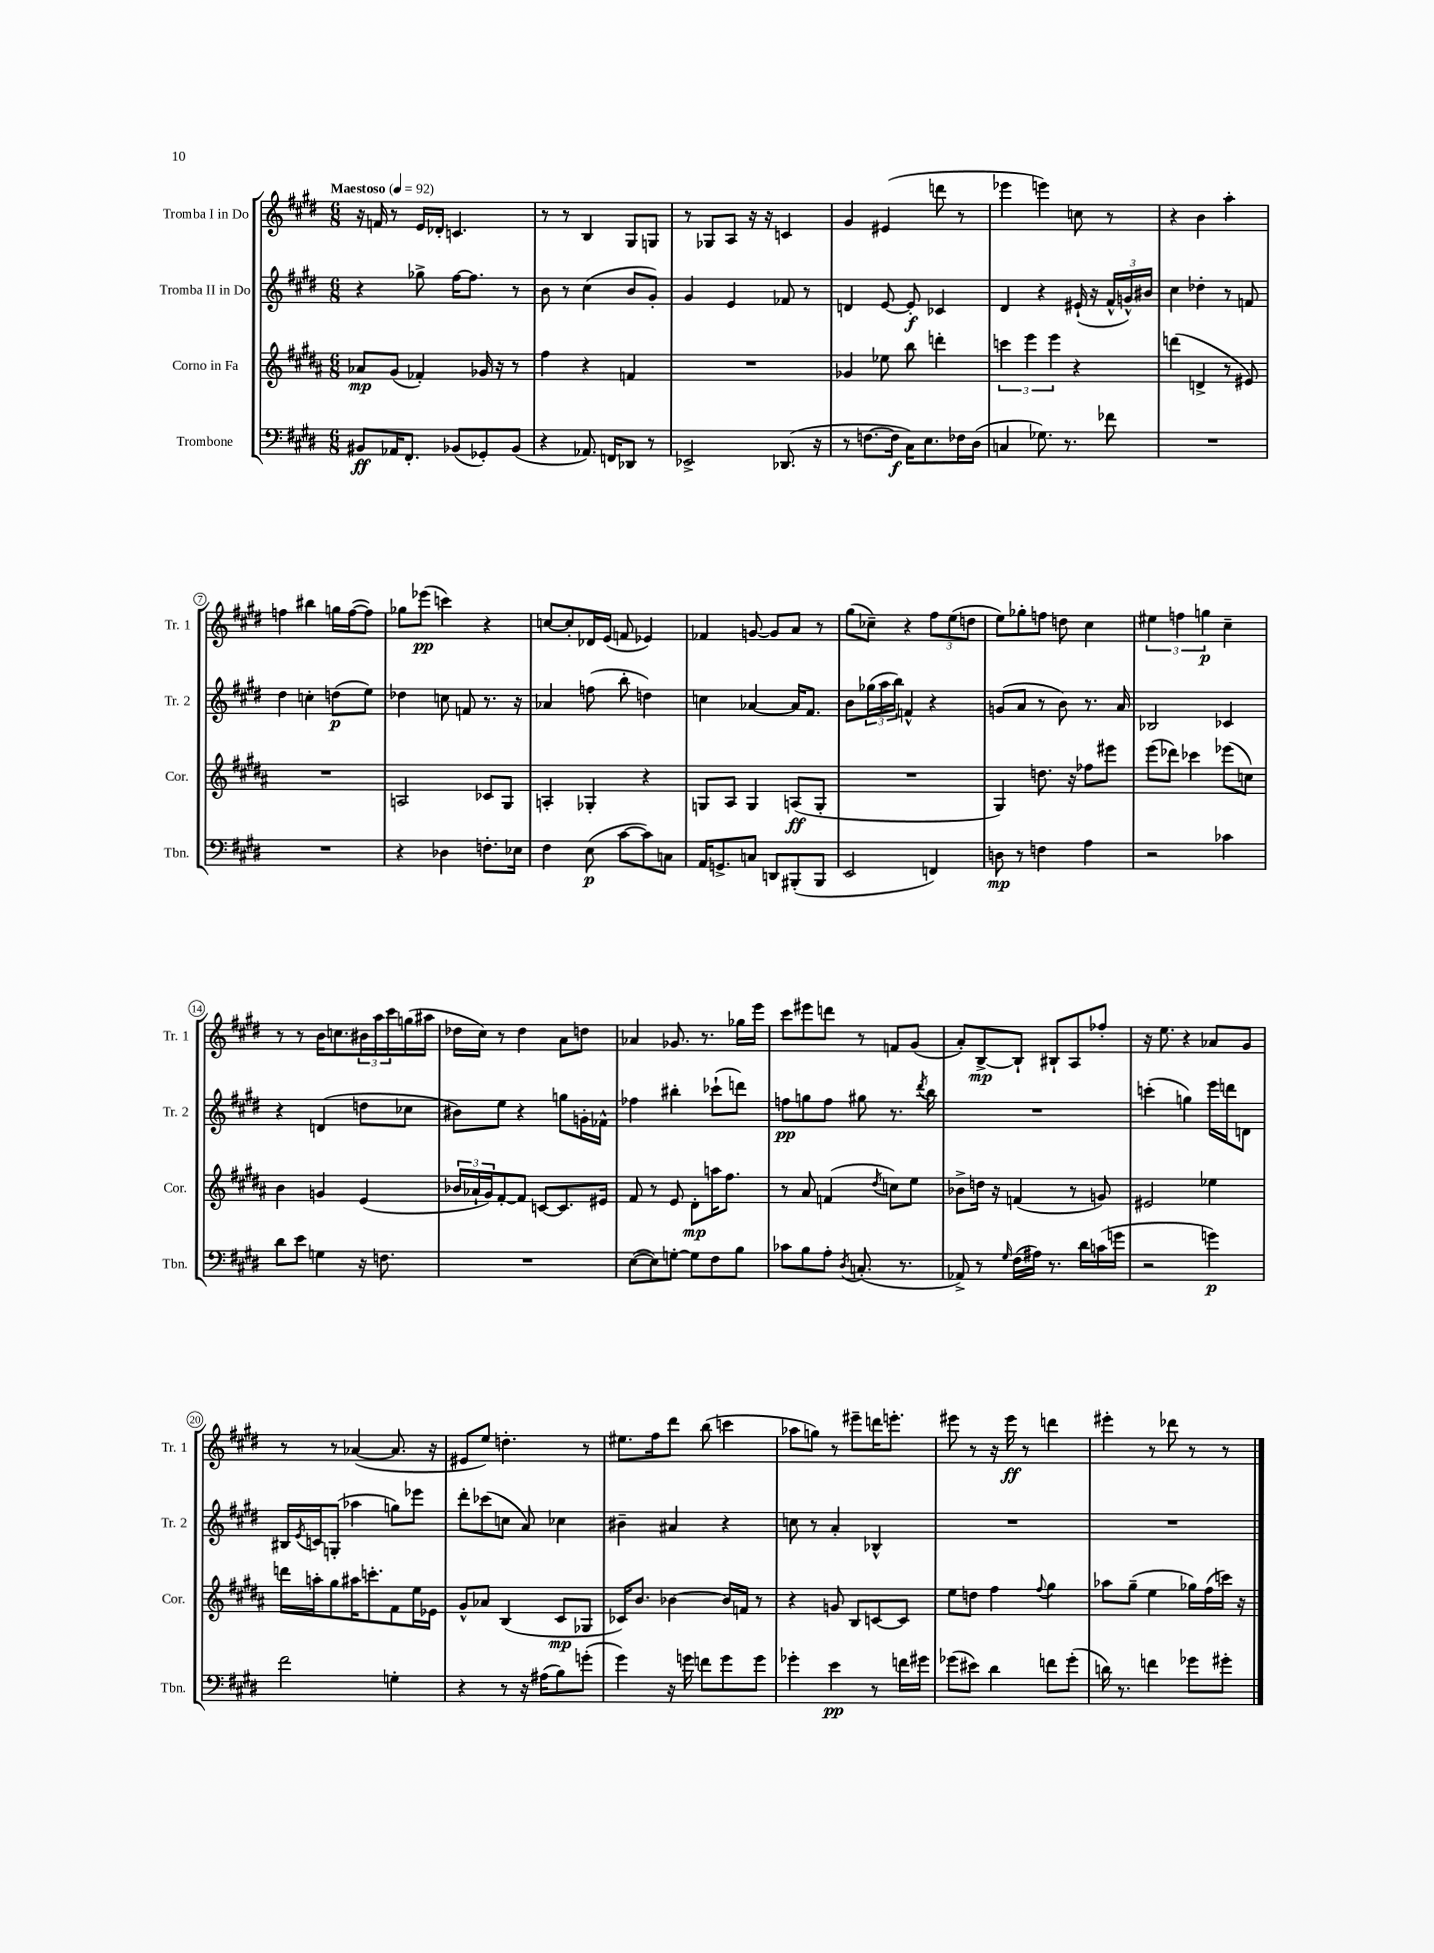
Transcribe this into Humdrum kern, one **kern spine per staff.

**kern	**dynam	**kern	**dynam	**kern	**dynam	**kern	**dynam
*part4	*part4	*part3	*part3	*part2	*part2	*part1	*part1
*staff4	*staff4	*staff3	*staff3	*staff2	*staff2	*staff1	*staff1
*I"Trombone	*	*I"Corno in Fa	*	*I"Tromba II in Do	*	*I"Tromba I in Do	*
*I'Tbn.	*	*I'Cor.	*	*I'Tr. 2	*	*I'Tr. 1	*
*clefF4	*	*clefG2	*	*clefG2	*	*clefG2	*
*k[f#c#g#d#]	*	*k[f#c#g#d#a#]	*	*k[f#c#g#d#]	*	*k[f#c#g#d#]	*
*M6/8	*	*M6/8	*	*M6/8	*	*M6/8	*
*MM92	*	*MM92	*	*MM92	*	*MM92	*
=1	=1	=1	=1	=1	=1	=1	=1
!	!	!	!	!	!	!LO:TX:a:B:t=Maestoso	!
8BB#X/L	ff	8a-X/L	mp	4r	.	16r	.
.	.	.	.	.	.	16fn/	.
16AA-X/K	.	(8g#/J	.	.	.	8r	.
8.FF#'/J	.	.	.	.	.	.	.
.	.	4f-X'/)	.	8gg-X^\	.	16e/LL	.
.	.	.	.	.	.	16d-X'/JJ	.
(8BB-X/L	.	.	.	[16ff#\KL	.	4.cn/	.
.	.	.	.	8.ff#\J]	.	.	.
8GG-X'/)	.	16g-X/	.	.	.	.	.
.	.	16r	.	.	.	.	.
(8BB-/J	.	8r	.	8r	.	.	.
=2	=2	=2	=2	=2	=2	=2	=2
4r	.	4ff#\	.	8b\	.	8r	.
.	.	.	.	8r	.	8r	.
8.AA-X/)	.	4r	.	(4cc#\	.	4B/	.
16FFn/KL	.	.	.	.	.	.	.
8DD-X/J	.	4fn/	.	8b/L	.	8G#/L	.
8r	.	.	.	8g#'/J)	.	8Gn/J	.
=3	=3	=3	=3	=3	=3	=3	=3
2EE-X^/	.	2.r	.	4g#/	.	8r	.
.	.	.	.	.	.	8G-X/L	.
.	.	.	.	4e/	.	8A/J	.
.	.	.	.	.	.	16r	.
.	.	.	.	.	.	16r	.
(8.DD-X/	.	.	.	8f-X/	.	4cn/	.
.	.	.	.	8r	.	.	.
16r	.	.	.	.	.	.	.
=4	=4	=4	=4	=4	=4	=4	=4
8r	.	4g-X/	.	4dn/	.	4g#/	.
[8.Fn\L	.	.	.	.	.	.	.
.	.	8ee-X\	.	[8e/	.	(4e#X/	.
16F\Jk]	f	.	.	.	.	.	.
16C#\KL)	.	8bb\	.	8e'/]	f	.	.
8.E\	.	.	.	.	.	.	.
.	.	4dddn'\	.	4c-X/	.	8dddn\	.
16F-X\L	.	.	.	.	.	8r	.
(16D#\JJ	.	.	.	.	.	.	.
=5	=5	=5	=5	=5	=5	=5	=5
4Cn/	.	6cccn\	.	4d#/	.	4eee-X\	.
.	.	6eee\	.	.	.	.	.
8.G-X\)	.	.	.	4r	.	4eeen\)	.
.	.	6eee\	.	.	.	.	.
8.r	.	.	.	.	.	.	.
.	.	4r	.	(16e#X`/	.	8ccn\	.
.	.	.	.	16r	.	.	.
8f-X\	.	.	.	24f#^^/LL	.	8r	.
.	.	.	.	24gn^^/)	.	.	.
.	.	.	.	24b#X/JJ	.	.	.
=6	=6	=6	=6	=6	=6	=6	=6
2.r	.	(4dddn\	.	4cc#\	.	4r	.
.	.	4dn^/	.	4dd-X'\	.	4b\	.
.	.	8r	.	8r	.	4aa'\	.
.	.	8e#X/)	.	8fn/	.	.	.
!!LO:LB:g=z
=7	=7	=7	=7	=7	=7	=7	=7
2.r	.	2.r	.	4dd#\	.	4ffn\	.
.	.	.	.	4ccn'\	.	4bb#X\	.
.	.	.	.	(8ddn\L	p	16ggn\LL	.
.	.	.	.	.	.	([16ff\J	.
.	.	.	.	8ee\J)	.	8ff\J])	.
=8	=8	=8	=8	=8	=8	=8	=8
4r	.	2An/	.	4dd-X\	.	8gg-X\L	.
.	.	.	.	.	.	(8eee-X\J	pp
4D-X\	.	.	.	8ccn\	.	4cccn\)	.
.	.	.	.	8fn/	.	.	.
8.Fn'\L	.	8c-X/L	.	8.r	.	4r	.
.	.	8G#/J	.	.	.	.	.
16E-X\Jk	.	.	.	16r	.	.	.
=9	=9	=9	=9	=9	=9	=9	=9
4F#\	.	4An'/	.	4a-X/	.	[8ccn/L	.
.	.	.	.	.	.	8cc'/]	.
(8E\	p	4G-X'/	.	(8ffn\	.	16d-X/L	.
.	.	.	.	.	.	(16e/JJ	.
[8c#\L	.	.	.	8bb'\	.	8fn/	.
8c#\])	.	4r	.	4ddn\)	.	4e-X/)	.
8Cn\J	.	.	.	.	.	.	.
=10	=10	=10	=10	=10	=10	=10	=10
16AA/KL	.	8Gn/L	.	4ccn\	.	4f-X/	.
8.GGn^/	.	.	.	.	.	.	.
.	.	8A#/J	.	.	.	.	.
8Cn/J	.	4G/	.	[4a-X/	.	[8gn/	.
8DDn/L	.	.	.	.	.	8g/L]	.
(8BBB#X'/	.	(8An/L	ff	16a-/KL]	.	8a/J	.
.	.	.	.	8.f#/J	.	.	.
8BBB#/J	.	8G'/J	.	.	.	8r	.
=11	=11	=11	=11	=11	=11	=11	=11
2EE/	.	2.r	.	8b\L	.	(8gg#\L	.
.	.	.	.	(24gg-X\L	.	8cc-X~\J)	.
.	.	.	.	24aa\	.	.	.
.	.	.	.	24bb\JJ)	.	.	.
.	.	.	.	4fn^^/	.	4r	.
4FFn/)	.	.	.	4r	.	12ff#\L	.
.	.	.	.	.	.	(12ee\	.
.	.	.	.	.	.	12ddn\J	.
=12	=12	=12	=12	=12	=12	=12	=12
8Dn\	mp	4G#/)	.	(8gn/L	.	8ee\L)	.
8r	.	.	.	8a/J	.	8gg-X'\	.
4Fn\	.	8.ddn\	.	8r	.	8ffn\J	.
.	.	.	.	8b\)	.	8ddn\	.
.	.	16r	.	.	.	.	.
4A\	.	8ff-X\L	.	8.r	.	4cc#\	.
.	.	8eee#X\J	.	.	.	.	.
.	.	.	.	16a/	.	.	.
=13	=13	=13	=13	=13	=13	=13	=13
2r	.	(8eee\L	.	2B-X/	.	6ee#X\	.
.	.	8ddd-X\J)	.	.	.	.	.
.	.	.	.	.	.	6ffn\	.
.	.	4ccc-X\	.	.	.	.	.
.	.	.	.	.	.	6ggn\	p
4c-X\	.	(8eee-X\L	.	4c-X/	.	4cc#~\	.
.	.	8ccn\J)	.	.	.	.	.
!!LO:LB:g=z
=14	=14	=14	=14	=14	=14	=14	=14
8d#\L	.	4b\	.	4r	.	8r	.
8e\J	.	.	.	.	.	8r	.
4Gn\	.	4gn/	.	(4dn/	.	16b\KL	.
.	.	.	.	.	.	8.ccn\	.
16r	.	(4e/	.	8ddn\L	.	24b#X\L	.
.	.	.	.	.	.	24aa\	.
8.Fn\	.	.	.	.	.	.	.
.	.	.	.	.	.	24ccc#\	.
.	.	.	.	8cc-X\J	.	(16ggn\	.
.	.	.	.	.	.	16aa#X\JJ	.
=15	=15	=15	=15	=15	=15	=15	=15
2.r	.	24b-X/LL	.	8b#X\L)	.	16dd-X\LL	.
.	.	24a-X`/	.	.	.	.	.
.	.	.	.	.	.	16cc#\JJ)	.
.	.	24g#/J)	.	.	.	.	.
.	.	[8f#'/	.	8ee\J	.	8r	.
.	.	8f#/J]	.	4r	.	4dd-\	.
.	.	[8cn/L	.	.	.	.	.
.	.	8.c/]	.	8ggn\L	.	8a\L	.
.	.	.	.	16gn'\L	.	8ddn\J	.
.	.	16e#X/Jk	.	16f-X^^\JJ	.	.	.
=16	=16	=16	=16	=16	=16	=16	=16
([8E\L	.	8f#/	.	4ff-X\	.	4a-X/	.
8E\])	.	8r	.	.	.	.	.
[8Gn'\J	.	8e/	.	4bb#X'\	.	8.g-X/	.
8G\L]	.	8d#'\L	mp	.	.	.	.
.	.	.	.	.	.	8.r	.
8F#\	.	16aan\K	.	(8ccc-X`\L	.	.	.
.	.	8.ff#\J	.	.	.	.	.
8B\J	.	.	.	8dddn\J)	.	16gg-X\LL	.
.	.	.	.	.	.	16eee\JJ	.
=17	=17	=17	=17	=17	=17	=17	=17
8c-X\L	.	8r	.	8ffn\L	pp	8ccc#\L	.
8B\	.	8a#/	.	8ggn\	.	8eee#X\	.
8A'\J	.	(4fn/	.	8ff\J	.	8dddn\J	.
8qD#/	.	.	.	.	.	.	.
(8.Cn'/	.	.	.	8gg#X\	.	8r	.
.	.	8qdd#/	.	.	.	.	.
.	.	8ccn\L)	.	8.r	.	8fn/L	.
8.r	.	.	.	.	.	.	.
.	.	8ee\J	.	.	.	(8g#/J	.
.	.	.	.	8qddd#/	.	.	.
.	.	.	.	16bb\	.	.	.
=18	=18	=18	=18	=18	=18	=18	=18
8AA-X^/)	.	8b-X^\L	.	2.r	.	8a'/L)	.
8r	.	16ddn\Jk	.	.	.	[8B^/	mp
.	.	16r	.	.	.	.	.
16qqG#/	.	.	.	.	.	.	.
(16F#\LL	.	(4fn/	.	.	.	8B`/J]	.
16A#X\JJ)	.	.	.	.	.	.	.
8.r	.	.	.	.	.	8B#X`/L	.
.	.	8r	.	.	.	8A/	.
16d#\LL	.	.	.	.	.	.	.
(16cn\	.	8gn/)	.	.	.	8ff-X'/J	.
16gn\JJ	.	.	.	.	.	.	.
=19	=19	=19	=19	=19	=19	=19	=19
2r	.	2e#X/	.	(4cccn'\	.	16r	.
.	.	.	.	.	.	8.ee\	.
.	.	.	.	4ggn\)	.	4r	.
4gn\)	p	4ee-X\	.	16eee\LL	.	8a-X/L	.
.	.	.	.	16dddn\J	.	.	.
.	.	.	.	8dn\J	.	8g#/J	.
!!LO:LB:g=z
=20	=20	=20	=20	=20	=20	=20	=20
2f#\	.	16dddn\LL	.	16B#X/LL	.	8r	.
.	.	.	.	8qe/	.	.	.
.	.	16aan'\J	.	16cn/J	.	.	.
.	.	8gg#\	.	(8Gn'/J	.	8r	.
.	.	16aa#X\K	.	4aa-X\	.	([4a-X/	.
.	.	8.cccn'\	.	.	.	.	.
4Gn'\	.	8f#\	.	8ggn\L)	.	8.a-/]	.
.	.	16ee\L	.	8eee-X\J	.	.	.
.	.	16e-X\JJ	.	.	.	16r	.
=21	=21	=21	=21	=21	=21	=21	=21
4r	.	8g#^^/L	.	8ddd#'\L	.	8e#X/L	.
.	.	8a-X/J	.	(8ccc-X\	.	8ee/J)	.
8r	.	(4B/	.	8ccn\J	.	4.ddn'\	.
16r	.	.	.	8a/)	.	.	.
(16A#X\KL	.	.	.	.	.	.	.
8B\)	.	8c#/L	mp	4cc-X\	.	.	.
(8gn'\J	.	8G-X/J	.	.	.	8r	.
=22	=22	=22	=22	=22	=22	=22	=22
4g#\)	.	16c-X/KL)	.	4b#X~\	.	8.ee#X\L	.
.	.	8.b/J	.	.	.	.	.
.	.	.	.	.	.	16ff#\k	.
16r	.	[4b-X\	.	4a#X/	.	8ddd#\J	.
16gn\	.	.	.	.	.	.	.
8fn\L	.	.	.	.	.	(8bb\	.
8g\	.	16b-/LL]	.	4r	.	4cccn\	.
.	.	16fn/JJ	.	.	.	.	.
8g\J	.	8r	.	.	.	.	.
=23	=23	=23	=23	=23	=23	=23	=23
4g-X'\	.	4r	.	8ccn\	.	8aa-X\L	.
.	.	.	.	8r	.	8ggn\J)	.
4e\	pp	8gn/	.	4a'/	.	8r	.
.	.	8B/L	.	.	.	8eee#X~\L	.
8r	.	[8cn/	.	4B-X^^/	.	16dddn\K	.
.	.	.	.	.	.	8.eeen'\J	.
16fn\LL	.	8c/J]	.	.	.	.	.
16g#X\JJ	.	.	.	.	.	.	.
=24	=24	=24	=24	=24	=24	=24	=24
(8g-X\L	.	8ee\L	.	2.r	.	8eee#X\	.
8e#X\J)	.	8ddn\J	.	.	.	8r	.
4d#\	.	4ff#\	.	.	.	16r	.
.	.	.	.	.	.	16eee#\	ff
.	.	.	.	.	.	8r	.
.	.	8qqff#/	.	.	.	.	.
8fn\L	.	4gg#\	.	.	.	4dddn\	.
(8g-'\J	.	.	.	.	.	.	.
=25	=25	=25	=25	=25	=25	=25	=25
16dn\)	.	8aa-X\L	.	2.r	.	4eee#X'\	.
8.r	.	.	.	.	.	.	.
.	.	(8gg#~\J	.	.	.	.	.
4fn\	.	4ee\	.	.	.	8r	.
.	.	.	.	.	.	8ddd-X\	.
8g-X\L	.	16gg-X\LL)	.	.	.	8r	.
.	.	(16ff#\	.	.	.	.	.
8g#X'\J	.	16cccn\JJ)	.	.	.	8r	.
.	.	16r	.	.	.	.	.
==	==	==	==	==	==	==	==
*-	*-	*-	*-	*-	*-	*-	*-
